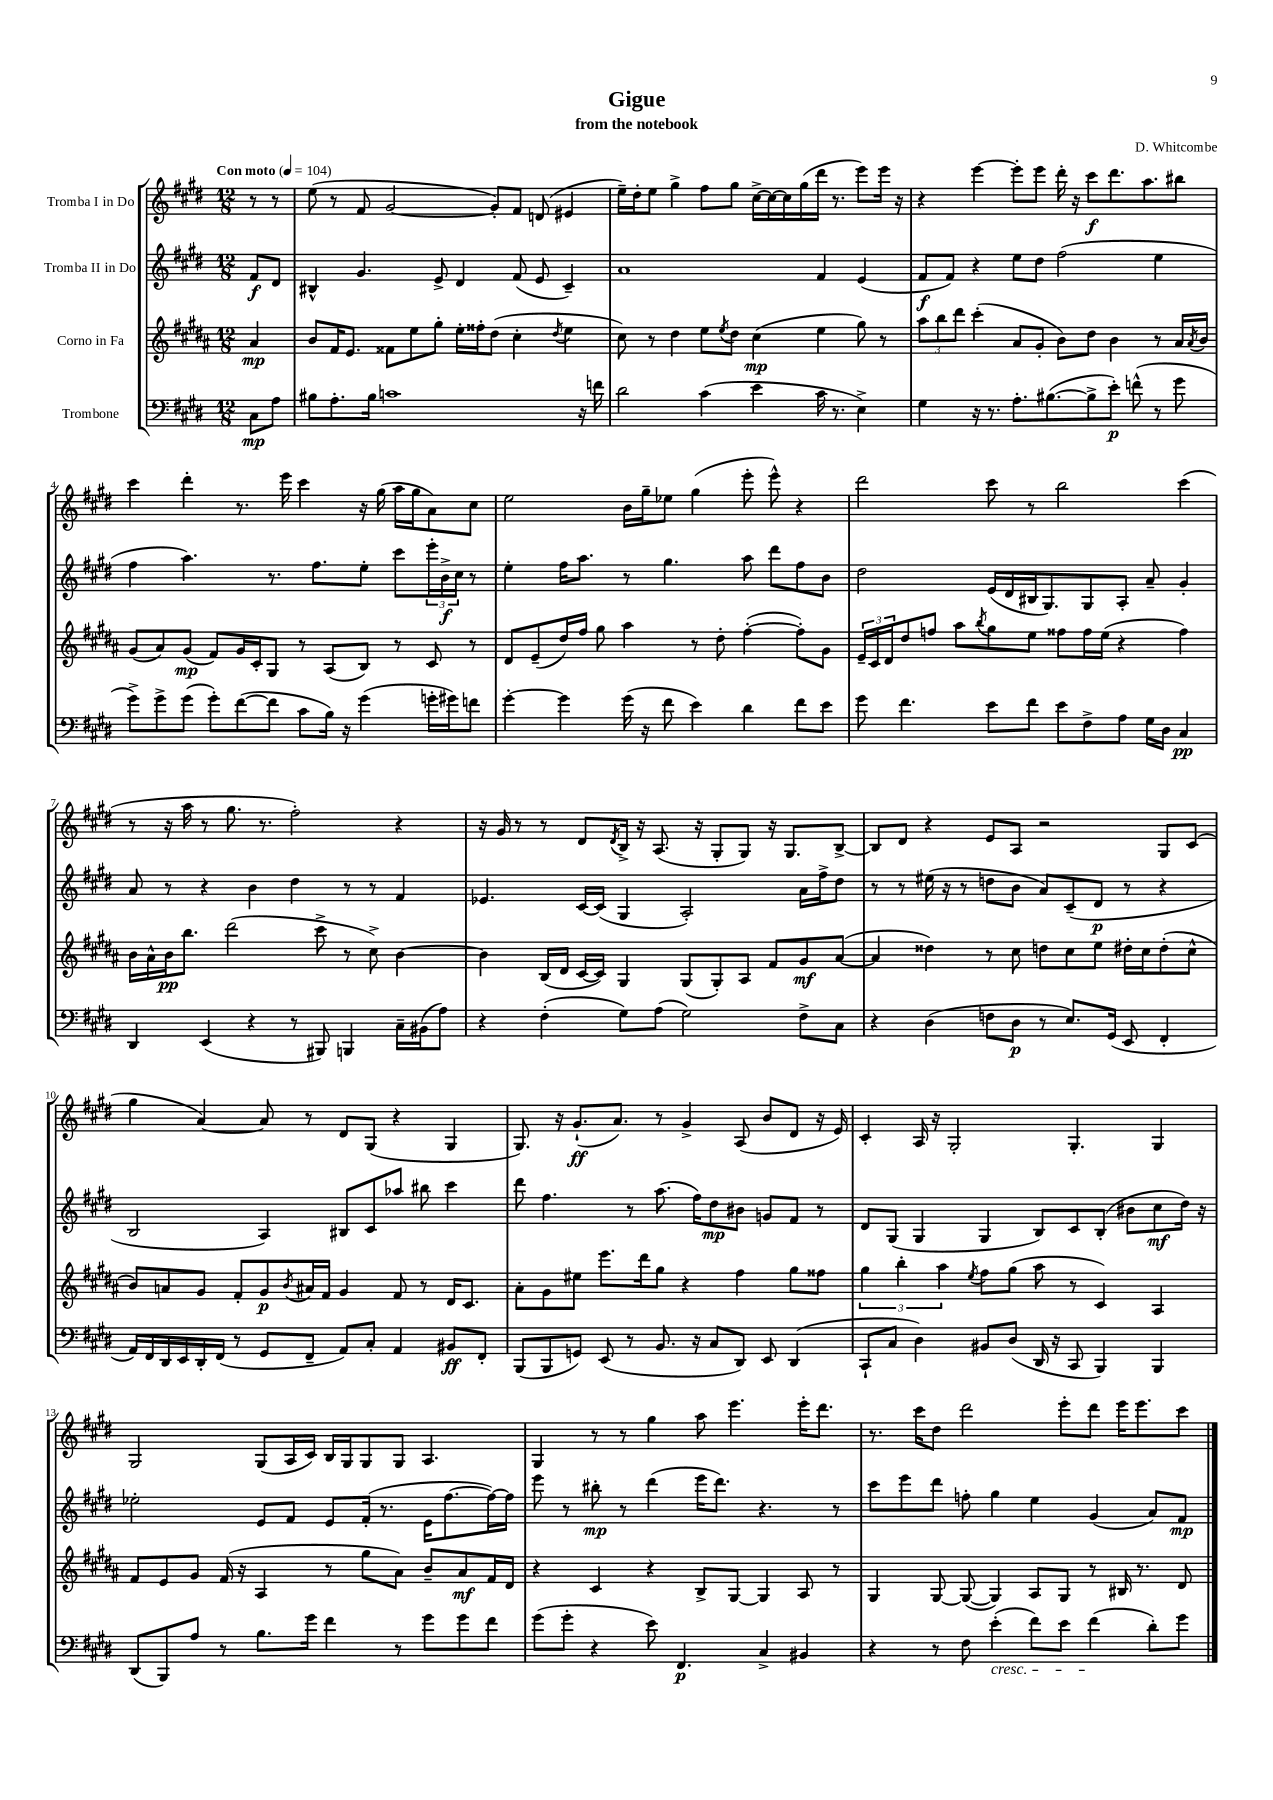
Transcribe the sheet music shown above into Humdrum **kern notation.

**kern	**kern	**kern	**kern
*staff4	*staff3	*staff2	*staff1
*clefF4	*clefG2	*clefG2	*clefG2
*k[f#c#g#d#]	*k[f#c#g#d#a#]	*k[f#c#g#d#]	*k[f#c#g#d#]
*M12/8	*M12/8	*M12/8	*M12/8
*MM104	*MM104	*MM104	*MM104
8C#	4a#	8f#	8r
8A	.	8d#	8r
=	=	=	=
8B#	8b	4B#^^	(8ee
8.A'	16f#	.	8r
.	8.e	.	.
.	.	4.g#	8f#
16B#	.	.	.
1c	8f##	.	[2g#
.	8ee	.	.
.	8gg#'	8e^	.
.	16ee'	4d#	.
.	16ff##'	.	.
.	(8dd#	.	8g#'])
.	4cc#'	(8f#	8f#
.	.	8e	(8d
.	8qdd#	.	.
.	4ee	4c#~)	4e#
16r	.	.	.
16f	.	.	.
=	=	=	=
2d#	8cc#)	1a	16ee~)
.	.	.	16dd#'
.	8r	.	8ee
.	4dd#	.	4gg#^
(4c#	8ee	.	8ff#
.	8qee	.	.
.	8dd#	.	8gg#
4e	(4cc#	.	[16cc#^
.	.	.	16cc#_
.	.	.	16cc#]
.	.	.	(16gg#
16c#	4ee	4f#	16ddd#
8.r	.	.	8.r
4E^)	8gg#)	(4e	8eee)
.	8r	.	16eee
.	.	.	16r
=	=	=	=
4G#	12aa#	8f#	4r
.	12bb	.	.
.	.	8f#)	.
.	12ddd#	.	.
16r	(4ccc#'	4r	[4eee
8.r	.	.	.
8.A'	8a#	8ee	8eee']
.	8g#'	8dd#	8eee
([8.B#	.	.	.
.	8b)	(2ff#	16ddd#'
.	.	.	16r
8B#^]	8dd#	.	8ccc#
8e')	4b	.	8.ddd#
(8f^^	.	.	.
.	.	.	8.aa
8r	8r	4ee	.
8g#	16a#	.	8bb#
.	8qa#	.	.
.	16b	.	.
=	=	=	=
8g#^)	(8g#	4ff#	4ccc#
8g#^	8a#)	.	.
(8g#	(8g#	4.aa)	4ddd#'
8g#')	8f#)	.	.
([8f#	16g#	.	8.r
.	16c#'	.	.
8f#]	8G#	8.r	.
.	.	.	16eee
8c#	8r	.	4ccc#
.	.	8.ff#	.
16B)	(8A#	.	.
16r	.	.	.
(4g#	8B)	8ee'	16r
.	.	.	(16gg#
.	8r	8ccc#	16aa
.	.	.	16gg#
16g'	8c#	24eee'	8a)
.	.	24b^	.
16g#)	.	.	.
.	.	24cc#	.
8f	8r	8r	8cc#
=	=	=	=
[4g#'	8d#	4ee'	2ee
.	(8e~	.	.
4g#]	16dd#)	16ff#	.
.	16ff#	8.aa	.
.	8gg#	.	.
(16g#	4aa#	8r	16b
16r	.	.	16gg#~
8f#	.	4.gg#	8ee-
4e)	8r	.	(4gg#
.	8dd#'	.	.
4d#	([4ff#'	8aa	8eee'
.	.	8ddd#	8eee^^)
8f#	8ff#'])	8ff#	4r
8e	8g#	8b	.
=	=	=	=
8g#	24e~	2dd#	2ddd#
.	24c#	.	.
.	24d#	.	.
4.f#	8dd#	.	.
.	8ff	.	.
.	8aa#	.	.
.	8qbb	.	.
8e	8gg#	(16e	8ccc#
.	.	16d#	.
8f#	8ee	16B#	8r
.	.	8.G#)	.
8e	8ff##	.	2bb
8F#^	16ff##	8G#	.
.	(16ee	.	.
8A	4r	8A'	.
16G#	.	8a~	.
16D#	.	.	.
4C#	4ff##)	4g#'	(4ccc#
=	=	=	=
4DD#	16b	8a	8r
.	16a#^^	.	.
.	16b	8r	16r
.	8.bb	.	16aa
(4EE	.	4r	8r
.	(2ddd#	.	8.gg#
4r	.	4b	.
.	.	.	8.r
8r	.	4dd#	2ff#')
8BBB#)	8ccc#^	.	.
4BBB	8r	8r	.
.	8cc#^)	8r	.
16C#~	[4b	4f#	4r
(16BB#	.	.	.
8A)	.	.	.
=	=	=	=
4r	4b]	4.e-	16r
.	.	.	16g#
.	.	.	8r
(4F#'	(16B	.	8r
.	16d#	.	.
.	[16c#	[16c#	8d#
.	16c#])	(16c#]	.
.	.	.	8qd#
8G#)	4G#	4G#	16B^
.	.	.	16r
(8A	.	.	(8.A
2G#)	(8G#	2A')	.
.	.	.	16r
.	8G#')	.	8G#'
.	8A#	.	8G#)
.	8f#	.	16r
.	.	.	8.G#
8F#^	8g#	16a	.
.	.	16ff#^	.
8C#	([8a#	8dd#	[8B^
=	=	=	=
4r	4a#]	8r	8B]
.	.	8r	8d#
(4D#	4dd##)	(16ee#	4r
.	.	16r	.
.	.	8r	.
8F	8r	8dd	8e
8D#	8cc#	8b	8A
8r	8dd	8a)	2r
8.E)	8cc#	(8c#~	.
.	8ee	8d#	.
(16GG#	.	.	.
8EE	16dd#'	8r	.
.	16cc#	.	.
4FF#'	(8dd#'	4r	8G#
.	8cc#^^	.	(8c#
=	=	=	=
16AA)	8b)	2B	4gg#
16FF#	.	.	.
16DD#	8a	.	.
16EE	.	.	.
16DD#'	8g#	.	[4a)
(16FF#	.	.	.
8r	8f#'	.	.
8GG#	8g#	4A)	8a]
.	8qb	.	.
8FF#~	16a#	.	8r
.	16f#	.	.
8AA)	4g#	8B#	8d#
8C#'	.	8c#	(8G#
4AA	8f#	8aa-	4r
.	8r	8bb#	.
8BB#	16d#	4ccc#	4G#
.	8.c#	.	.
8FF#'	.	.	.
=	=	=	=
(8BBB	8a#'	8ddd#	8.G#)
8BBB	8g#	4.ff#	.
.	.	.	16r
8GG)	8ee#	.	(8.g#`
(8EE	8.eee	.	.
.	.	.	8.a)
8r	.	8r	.
.	16ddd#	.	.
8.BB	8gg#	(8.aa	8r
.	4r	.	4g#^
16r	.	16ff#)	.
8C#	.	8dd#	.
8DD#)	4ff#	8b#	(8A
8EE	.	8g	8b
(4DD#	8gg#	8f#	8d#
.	8ff##	8r	16r
.	.	.	16e)
=	=	=	=
8CC#`	6gg#	8d#	4c#'
8C#	.	(8G#	.
.	6bb'	.	.
4D#)	.	4G#	16A
.	.	.	16r
.	6aa#	.	.
.	.	.	2G#'
.	8qee	.	.
8BB#	8ff#	4G#	.
(8D#	(8gg#	.	.
16DD#	8aa#	8B)	.
16r	.	.	.
8CC#	8r	8c#	4.G#'
4BBB)	4c#)	(8B'	.
.	.	8b#	.
4BBB	4A#	8cc#	4G#
.	.	16dd#)	.
.	.	16r	.
=	=	=	=
(8DD#	8f#	2ee-'	2G#
8BBB)	8e	.	.
8A	8g#	.	.
8r	(16f#	.	.
.	16r	.	.
8.B	4A#	8e	(8G#
.	.	8f#	16A
16g#	.	.	16c#)
4f#	8r	8e	16B
.	.	.	16G#
.	8gg#	(16f#'	8G#
.	.	8.r	.
8r	8a#)	.	8G#
8g#	8b~	16e	4.A
.	.	[8.ff#	.
8g#	8a#	.	.
8f#	16f#	16ff#_)	.
.	16d#	16ff#]	.
=	=	=	=
(8g#	4r	8eee	4G#
8g#'	.	8r	.
4r	4c#	8bb#'	8r
.	.	8r	8r
8e)	4r	(4ddd#	4gg#
4.FF#	.	.	.
.	8B^	16eee	8aa
.	.	8.ddd#)	.
.	[8G#	.	4.eee
4C#^	4G#]	4.r	.
4BB#	8A#	.	16eee'
.	.	.	8.ddd#
.	8r	8r	.
=	=	=	=
4r	4G#	8ccc#	8.r
.	.	8eee	.
.	.	.	16ccc#
8r	[8G#	8ddd#	8dd#
8F#	(8G#_	8ff'	2ddd#
(4e'	4G#])	4gg#	.
8f#)	8A#	4ee	.
8e	8G#	.	8eee'
(4f#	8r	(4g#	8ddd#
.	16B#	.	16eee
.	8.r	.	8.eee
8d#')	.	8a)	.
8g#	8d#	8f#	8ccc#
==	==	==	==
*-	*-	*-	*-
